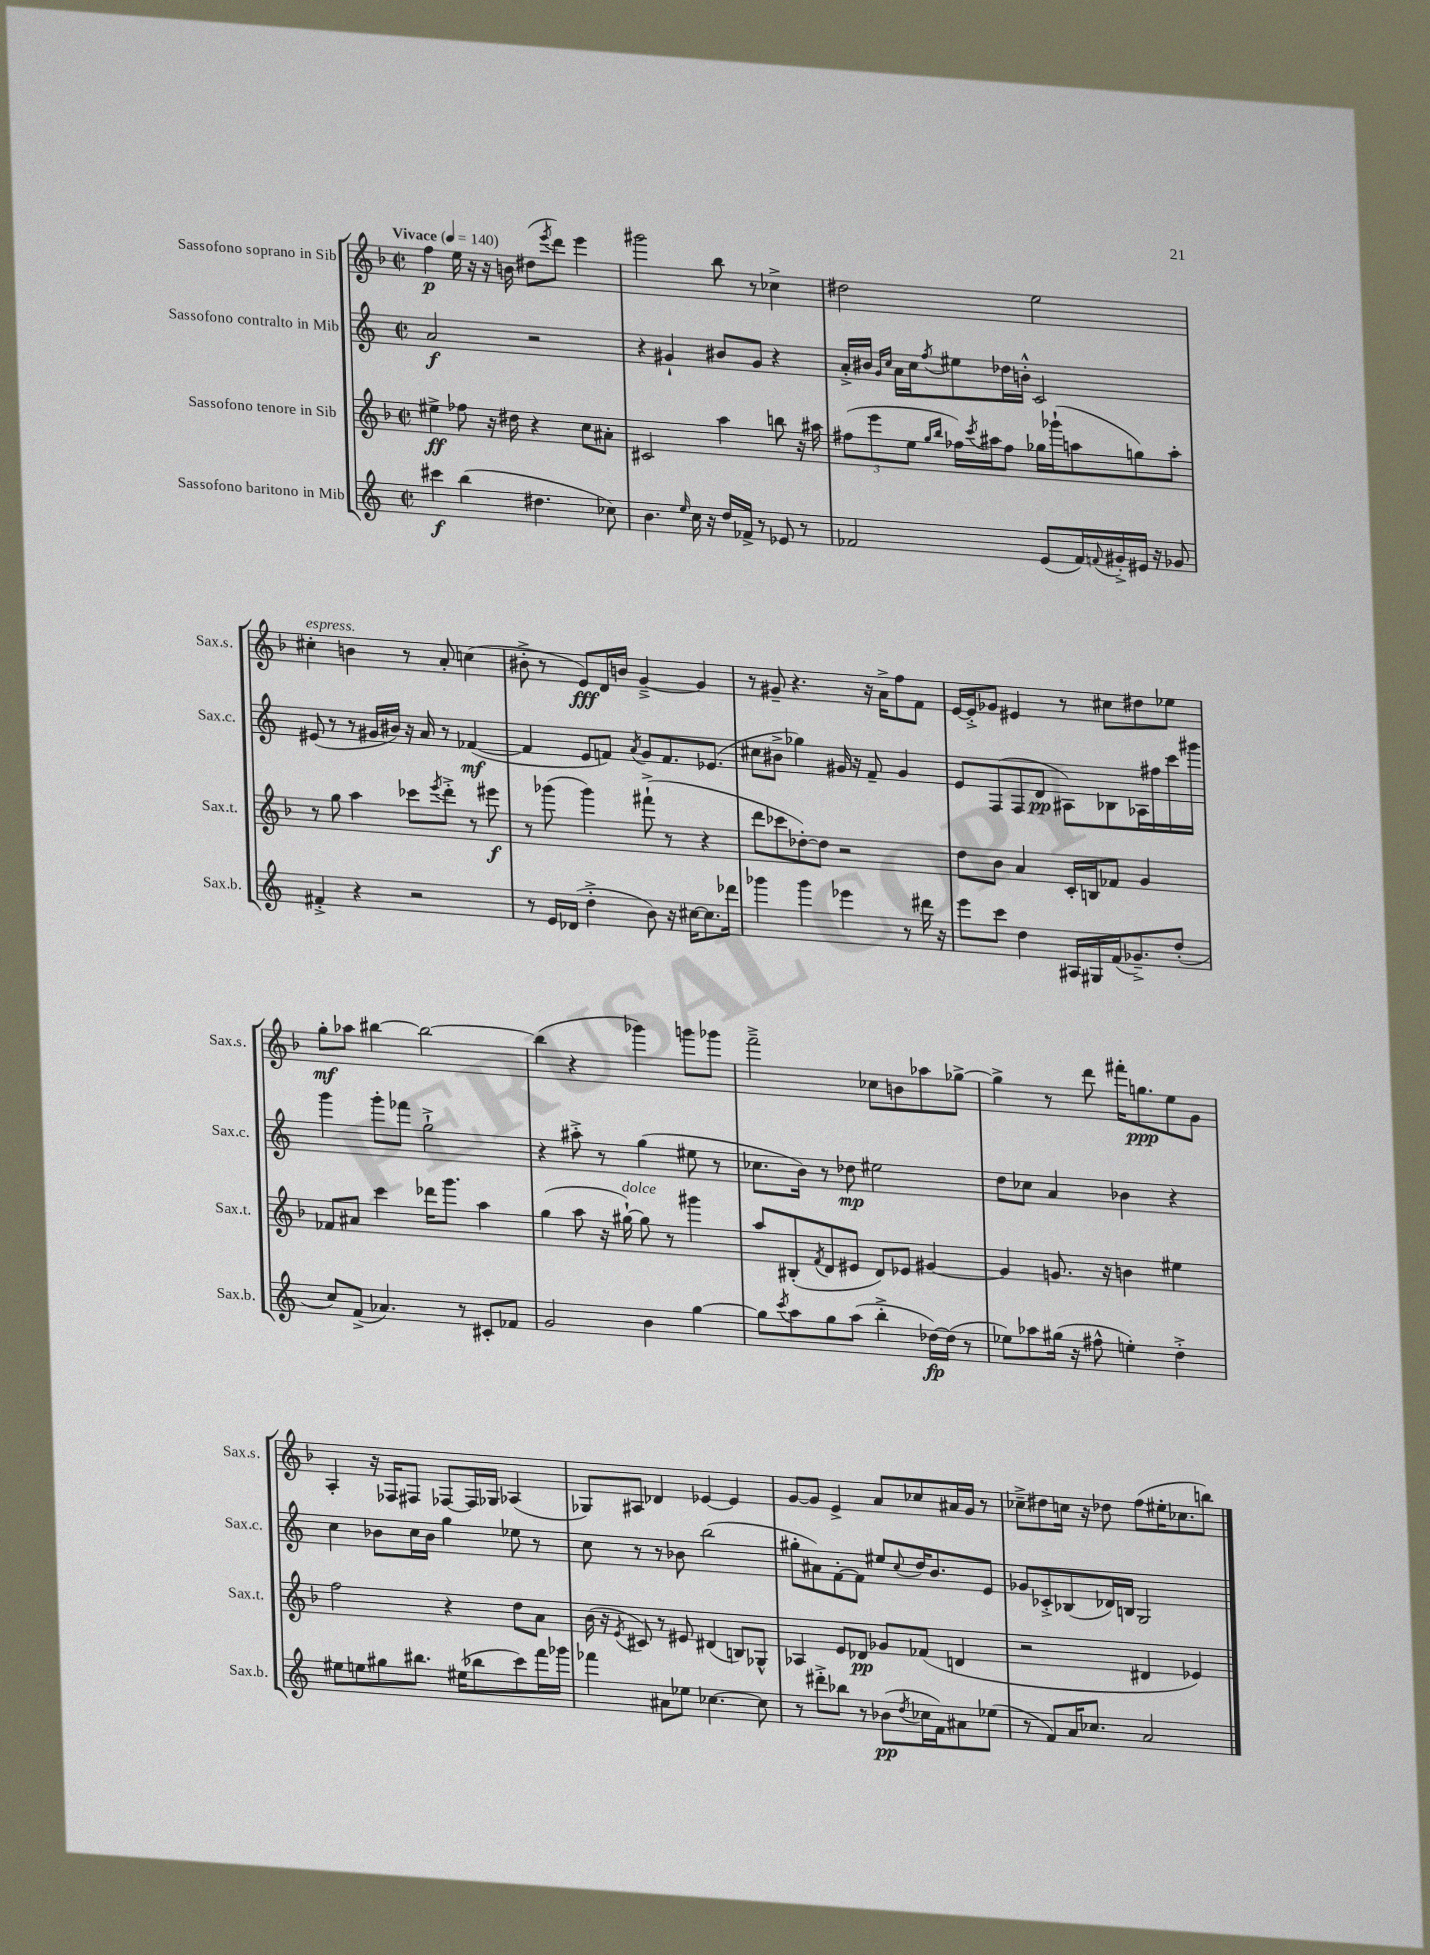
<<
\new StaffGroup <<
\new Staff = "s0" \with { instrumentName = "Sassofono soprano in Sib" shortInstrumentName = "Sax.s." } {
    \clef treble \key f \major \defaultTimeSignature \time 2/2 \tempo "Vivace" 4 = 140
    f''4\p e''16 r16 r16 b'16 dis''8( \acciaccatura { e'''8 } d'''8) e'''4 |
    gis'''2 bes''8 r8 ces''4-> |
    dis''2 e''2 |
    cis''4-.^\markup { \italic "espress." } b'4 r8 a'8-. c''4( |
    bis'8-.-> r8 e'8\fff) d'16 b'16 g'4~---> g'4 |
    r8 gis'8-- r4. r16 a'16-> f''8 f'8 |
    e'16~ e'16-.-> ges'8 eis'4 r8 cis''8 dis''8 ees''8 |
    g''8-.\mf aes''8 bis''4~ bis''2~ |
    bis''4( r4 ges'''4) g'''8 ges'''8 |
    f'''2---> ces''8 b'8 aes''8 ges''8~-> |
    ges''4-> r8 d'''8 fis'''16-. g''8.\ppp e''8 g'8 |
    a4-. r16 fes16 fis8 fes8~ fes16 ges16 aes4( |
    ges8) ais8 des'4 ees'4~ ees'4 |
    g'8~ g'8 e'4-> a'8 ces''8 ais'16 g'16 r8 |
    ces''8---> dis''8 c''16 r16 des''8 f''8( eis''16-. ces''8. b''8) \bar "|." |
}
\new Staff = "s1" \with { instrumentName = "Sassofono contralto in Mib" shortInstrumentName = "Sax.c." } {
    \clef treble \key c \major \defaultTimeSignature \time 2/2
    a'2\f r2 |
    r4 gis'4-! bis'8 gis'8 r4 |
    a'16-.-> bis'16 \grace { g'16 c''16 } a'16 c''16 \acciaccatura { f''8 } eis''8 des''16 b'16-.-^ c'2 |
    eis'8( r8 r8 gis'16 bis'16) r16 a'16 r8 fes'4~\mf( |
    fes'4 e'8 f'8) \acciaccatura { a'8 } g'8 f'8. ees'8.( |
    cis''8 bis'8-> ges''4) gis'16 r16 f'8-- gis'4 |
    e'8 f8( f8 d'8\pp ais8) bes8 aes16 fis''16 c'''16 gis'''16 |
    g'''4 g'''8-. fes'''8 g''2-!-> |
    r4 ais''8-.-> r8 g''4( eis''8 r8 |
    ces''8. b'16) r8 des''8\mp eis''2 |
    d''8 ces''8 a'4 bes'4 r4 |
    c''4 bes'8 c''16 bes'16 g''4 ees''8 r8 |
    c''8 r8 r8 bes'8 b''2( |
    gis''8-. ais'8) f'8~-. f'8 eis''8 \appoggiatura { c''8 } d''16 b'8. e'8 |
    ges'8 ces'8-.-> bes8( des'16) b16 g2 \bar "|." |
}
\new Staff = "s2" \with { instrumentName = "Sassofono tenore in Sib" shortInstrumentName = "Sax.t." } {
    \clef treble \key f \major \defaultTimeSignature \time 2/2
    eis''4->\ff fes''8 r16 dis''16 r4 c''8 ais'8-. |
    cis'2 a''4 b''8 r16 ais''16 |
    \tuplet 3/2 { fis''8( e'''8 e''8 } \grace { g''16 bes''16 } fes''16) \acciaccatura { c'''8 } ais''16 fes''8 ges''16 ges'''16-!( a''8 g''8) a''8-. |
    r8 g''8 a''4 ces'''8 \acciaccatura { e'''8 } d'''8-.-> r8 eis'''8\f |
    r8 ges'''8( ges'''4) fis'''8-!->( r8 r4 |
    d'''8 ces'''8 des''8~-.) des''8 r2 |
    d''8 bes'8 a'4 c'16-. b16 fes'8 g'4 |
    fes'8 ais'8 c'''4 des'''16 g'''8. a''4 |
    g''4( a''8 r16 gis''16~-!^\markup { \italic "dolce" }) gis''8 r8 gis'''4 |
    a''8 bis8-.( \acciaccatura { f'8 } d'8 eis'8 d'8) ees'8 gis'4~ |
    gis'4 g'8. r16 b'4 eis''4 |
    f''2 r4 d''8 a'8 |
    bes'16( r16 \acciaccatura { e'8 } cis'8) r8 eis'8 dis'4( b8) ges8-^ |
    aes4 e'8 des'8\pp ges'8 fes'8( d'4 |
    r2 dis'4 ees'4) \bar "|." |
}
\new Staff = "s3" \with { instrumentName = "Sassofono baritono in Mib" shortInstrumentName = "Sax.b." } {
    \clef treble \key c \major \defaultTimeSignature \time 2/2
    cis'''4\f b''4( dis''4. ces''8) |
    b'4. \grace { e''16 } c''16 r16 d''16 fes'16-> r8 ees'8 r8 |
    fes'2 e'8( fes'16) \appoggiatura { f'8 } gis'16-.-> eis'16 r16 ges'8 |
    fis'4-.-> r4 r2 |
    r8 e'16 des'16( d''4-.-> b'8) r16 cis''16~ cis''8. des'''16 |
    ges'''4 ges'''4 ees'''4 r8 dis'''16 r16 |
    e'''8 c'''8 d''4 ais16 gis16 f'16( ges'8.--->) d''8-.( |
    c''8) f'8->( aes'4.) r8 cis'8-. fes'8 |
    g'2 b'4 g''4~ |
    g''8 \acciaccatura { c'''8 } a''8 g''8 a''8( b''4-.-> des''16~\fp) des''16( r8 |
    ees''8) aes''8 gis''16( r16 fis''8-^ e''4-.) d''4-.-> |
    eis''8 e''8 gis''8 bis''8. eis''16( bes''8 c'''8) f'''16 ges'''16 |
    fes'''4 ais'8 ees''8 ces''4.~ ces''8 |
    r8 dis'''8-.-> bes''8 r8 bes'8\pp( \acciaccatura { d''8 } ces''16 f'16) ais'8 ees''8( |
    r8 f'8) a'16 ces''8. a'2 \bar "|." |
}
>>
>>
\layout { \context { \Score \remove "Bar_number_engraver" } }
